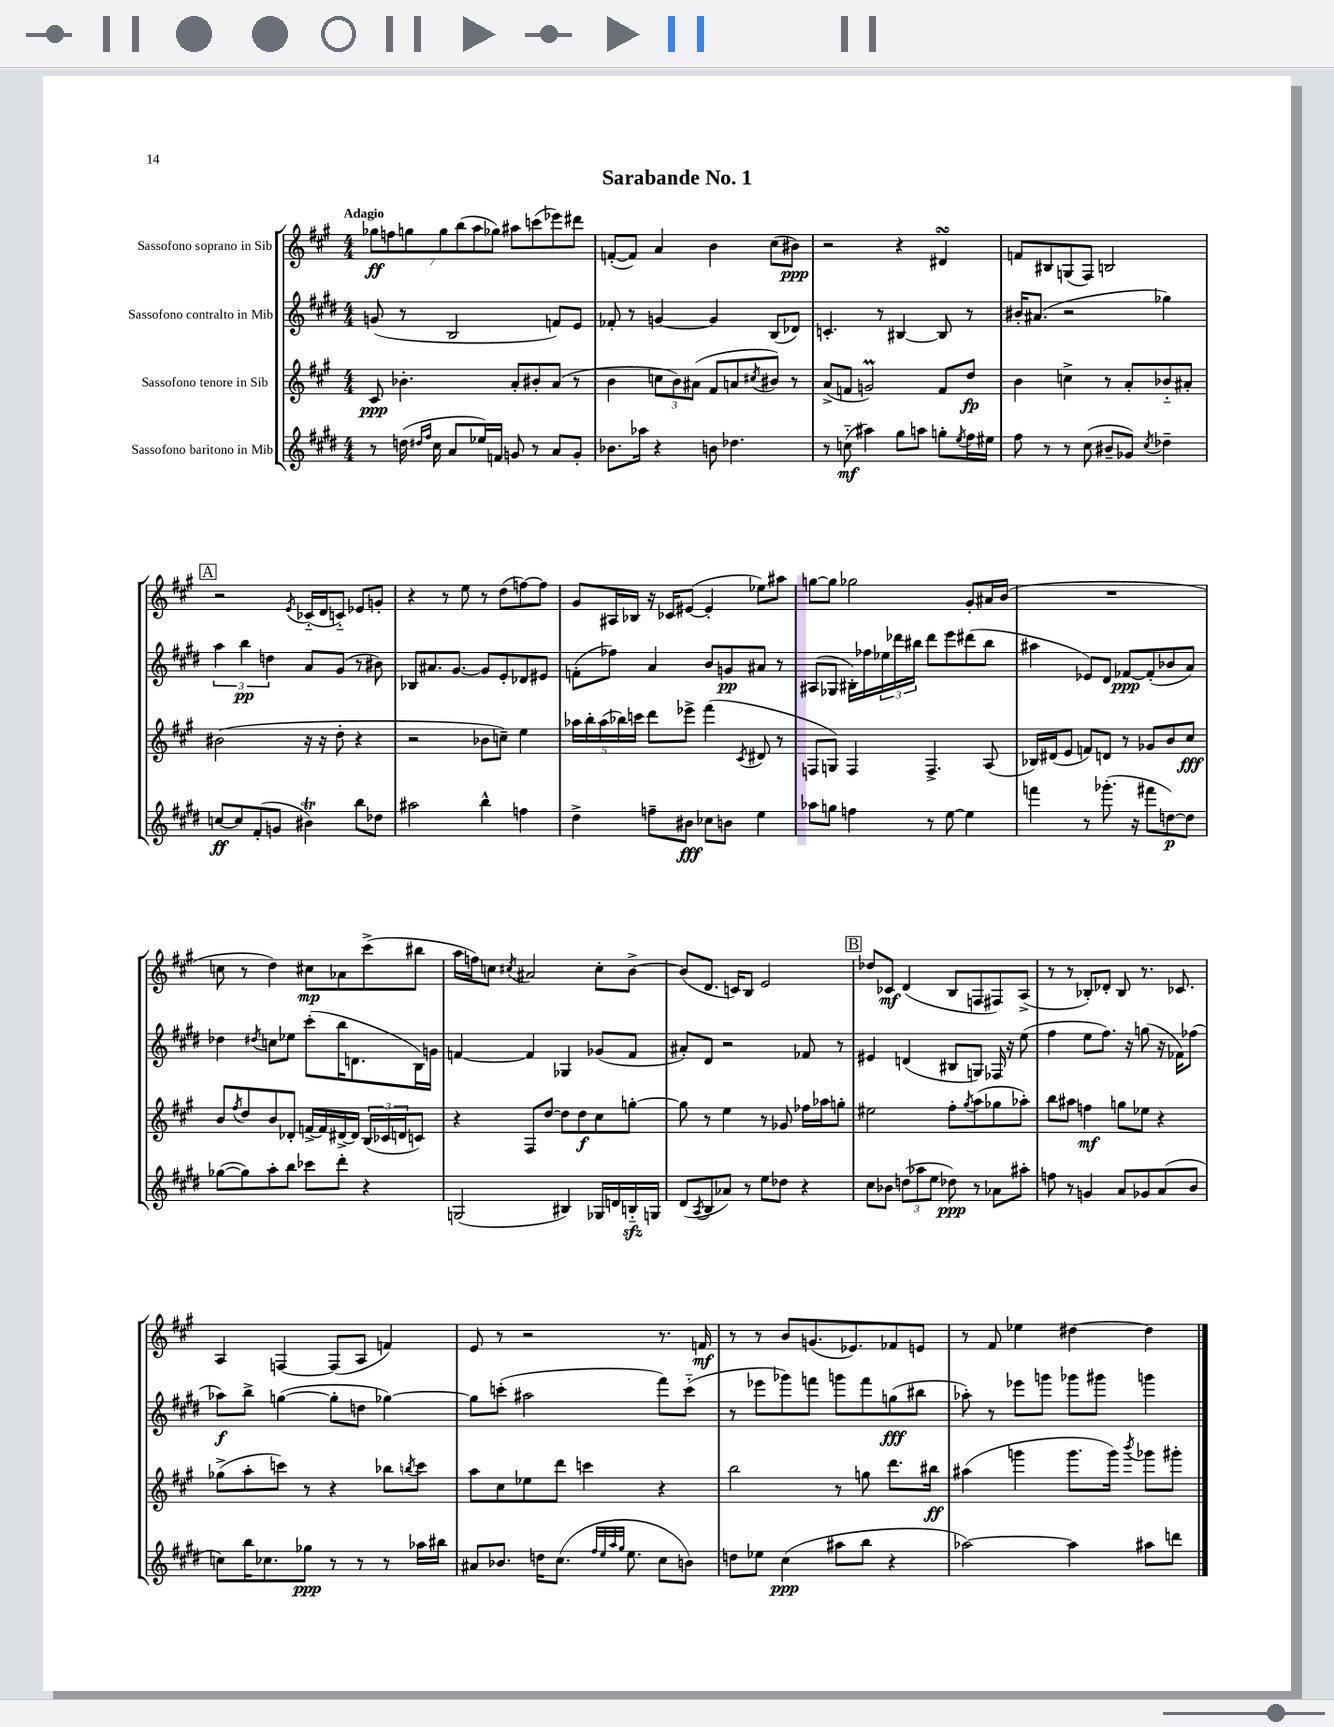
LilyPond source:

\header { title = "Sarabande No. 1" }
<<
\new StaffGroup <<
\new Staff = "s0" \with { instrumentName = "Sassofono soprano in Sib" } {
    \clef treble \key a \major \numericTimeSignature \time 4/4 \tempo "Adagio"
    \tuplet 7/4 { ges''8\ff f''8 g''8 g''8 b''8( a''8 ges''8) } ais''8 c'''8( ees'''8) dis'''8 |
    f'8~-.( f'8) a'4 b'4 cis''8( bis'8\ppp) |
    r2 r4 dis'4\turn |
    f'8 bis8 g8( fis8) b2 |
    \mark \markup { \box "A" } r2 \acciaccatura { e'8 } ces'16-_( d'16 c'8-_) ees'8 g'8-. |
    r4 r8 e''8 r8 d''8( f''8~) f''8 |
    gis'8 ais16 bes16 r16 ces'16 eis'8~( eis'4-. ees''8) ais''8 |
    g''8~ g''8 ges''2 gis'8-. ais'16 b'16( |
    R1 |
    c''8 r8 d''4) cis''8\mp aes'8 cis'''8->( bis''8 |
    a''16 f''16) c''8 \acciaccatura { cis''8 } ais'2 cis''8-. b'8~-> |
    b'8( d'8. c'16) b8 e'2 |
    \mark \markup { \box "B" } des''8 ces'8\mf d'4( b8 f8 fis8) a8->( |
    r8 r8 bes8-.) des'8-. bes8 r8. ces'8. |
    a4 f4~ f8( a8 f'4) |
    e'8 r8 r2 r8. f'16\mf |
    r8 r8 b'8 g'8.( ees'8.) fes'8 e'8 |
    r8 fis'8 ees''4 dis''4~ dis''4 \bar "|." |
}
\new Staff = "s1" \with { instrumentName = "Sassofono contralto in Mib" } {
    \clef treble \key e \major \numericTimeSignature \time 4/4
    g'8( r8 b2 f'8) e'8 |
    fes'8-. r8 g'4~ g'4 b8( des'8) |
    c'4.-. r8 bis4~ bis8 r8 |
    bis'16-. ais'8.( r2 ges''4) |
    \mark \markup { \box "A" } \tuplet 3/2 { a''4 b''4\pp d''4 } a'8 gis'8( r8 bis'8) |
    bes8 ais'8. gis'8.~ gis'8 e'8-. des'8 eis'8 |
    f'8-.( fes''8) a'4 b'8 g'8\pp ais'8 r8 |
    ais8( ges8 bis16-.) fes''16 \tuplet 3/2 { ees''16 des'''16 bis''16 } des'''8 e'''8 dis'''8( bis''8 |
    ais''4 ees'8) dis'8 fes'8~\ppp fes'8-.( bes'8 a'8) |
    des''4 \acciaccatura { dis''8 } c''8 ees''8 cis'''8-.( b''16 d'8. b16) g'16 |
    f'4~ f'4 ges4 ges'8( f'8 |
    ais'8-.) dis'8 r2 fes'8 r8 |
    \mark \markup { \box "B" } eis'4 d'4( bis8 g8) fes16 r16 e''8( |
    fis''4 e''8 fis''8.) r16 g''8( r16 fes'16) fes''8( |
    aes''8\f) b''8-> g''4~( g''8-. d''8 ges''4~) |
    ges''8 c'''8-.( ais''2 fis'''8) c'''8-_( |
    r8 ees'''8 ges'''8) f'''8 g'''8 f'''8 g''8\fff( bis''8 |
    aes''8-.) r8 ees'''8 g'''8 ges'''8 gis'''8 g'''4 \bar "|." |
}
\new Staff = "s2" \with { instrumentName = "Sassofono tenore in Sib" } {
    \clef treble \key a \major \numericTimeSignature \time 4/4
    cis'8\ppp bes'4.-. a'8-. bis'8-. a'8( r8 |
    b'4 \tuplet 3/2 { c''8 b'8) ais'8( } fis'8 a'8 \acciaccatura { cis''8 } bis'8) r8 |
    a'8->( f'8 g'2\prall) f'8 d''8\fp |
    b'4 c''4-> r8 a'8-. bes'8-_ ais'8-. |
    \mark \markup { \box "A" } bis'2( r16 r16 d''8-. r4 |
    r2 bes'8 c''8--) e''4 |
    \tuplet 5/4 { aes''16 b''16-. aes''16( bes''16) c'''16 } d'''8 ees'''8-> fis'''4( \acciaccatura { cis'8 } dis'8 r8 |
    f8 g8) f4 f4.-> a8( |
    bes16) dis'16( e'8 f'8) d'8 r8 ges'8 b'8 cis''8\fff |
    b'8 \acciaccatura { fis''8 } d''8 b'8 des'8-. f'16~-> f'16 dis'16~-> dis'16 \tuplet 3/2 { b16( ces'16 d'16 } c'8) |
    r4 fis8 d''8~ d''8 d''8\f cis''8 g''8~-. |
    g''8 r8 e''4 r8 ges'8 fes''16 aes''16 g''8-. |
    \mark \markup { \box "B" } eis''2 fis''8-. \acciaccatura { gis''8 } a''8( ges''8 aes''8-.) |
    b''8 ais''8 f''4\mf g''8 ees''8 r4 |
    ges''8->( a''8-. c'''8) r8 r4 bes''8 \acciaccatura { b''8 } c'''8 |
    a''8 cis''8 ees''8 d'''8 c'''4 r4 |
    b''2 r8 g''8 d'''8. bis''16\ff |
    ais''4( g'''4 g'''8. g'''16) \acciaccatura { b'''8 } ges'''8 gis'''8-. \bar "|." |
}
\new Staff = "s3" \with { instrumentName = "Sassofono baritono in Mib" } {
    \clef treble \key e \major \numericTimeSignature \time 4/4
    r8 d''16( \grace { dis''16 fis''16 } cis''16 a'8 ees''16) f'16 g'8 r8 a'8 g'8-. |
    bes'8. aes''16 r4 b'8 des''4. |
    r8 c''8-_\mf( ais''4) gis''8 a''8 g''8-. \acciaccatura { e''8 } fis''16 eis''16 |
    fis''8 r8 r8 cis''8( bis'8-- ges'8) \acciaccatura { cis''8 } des''4-- |
    \mark \markup { \box "A" } c''8~\ff c''8 fis'8-.( g'8 bis'4\trill) b''8 des''8 |
    ais''2 b''4-^ f''4 |
    dis''4-> f''8-- bis'8\fff ces''8 b'8 e''4 |
    aes''8 g''8 f''4 r8 e''8~ e''4 |
    f'''4 r8 ges'''8.-.( r16 fis'''8 d''8~\p) d''8 |
    ges''8~( ges''8) a''8-. b''8 ces'''8 dis'''8-. r4 |
    g2( bis4) ges16 d'16 b16-_\sfz g16 |
    dis'8( \acciaccatura { a8 } b8 aes'8) r8 e''8 des''8 r4 |
    \mark \markup { \box "B" } cis''8 bes'8 \tuplet 3/2 { d''8( aes''8 e''8 } des''8\ppp) r8 aes'8 ais''8-. |
    f''8 r8 g'4 a'8 ges'8 a'8( b'8 |
    c''8) b''16 ces''8. ges''8\ppp r8 r8 r8 aes''16 bis''16 |
    ais'8 bes'8. d''16 cis''8.( \grace { fis''32 e''32 a''32 gis''32 } e''8. cis''8 b'8) |
    d''8 ees''8 cis''4\ppp( ais''8 b''8 r4 |
    aes''2~) aes''4 ais''8 d'''8 \bar "|." |
}
>>
>>
\layout { \context { \Score \remove "Bar_number_engraver" } }
